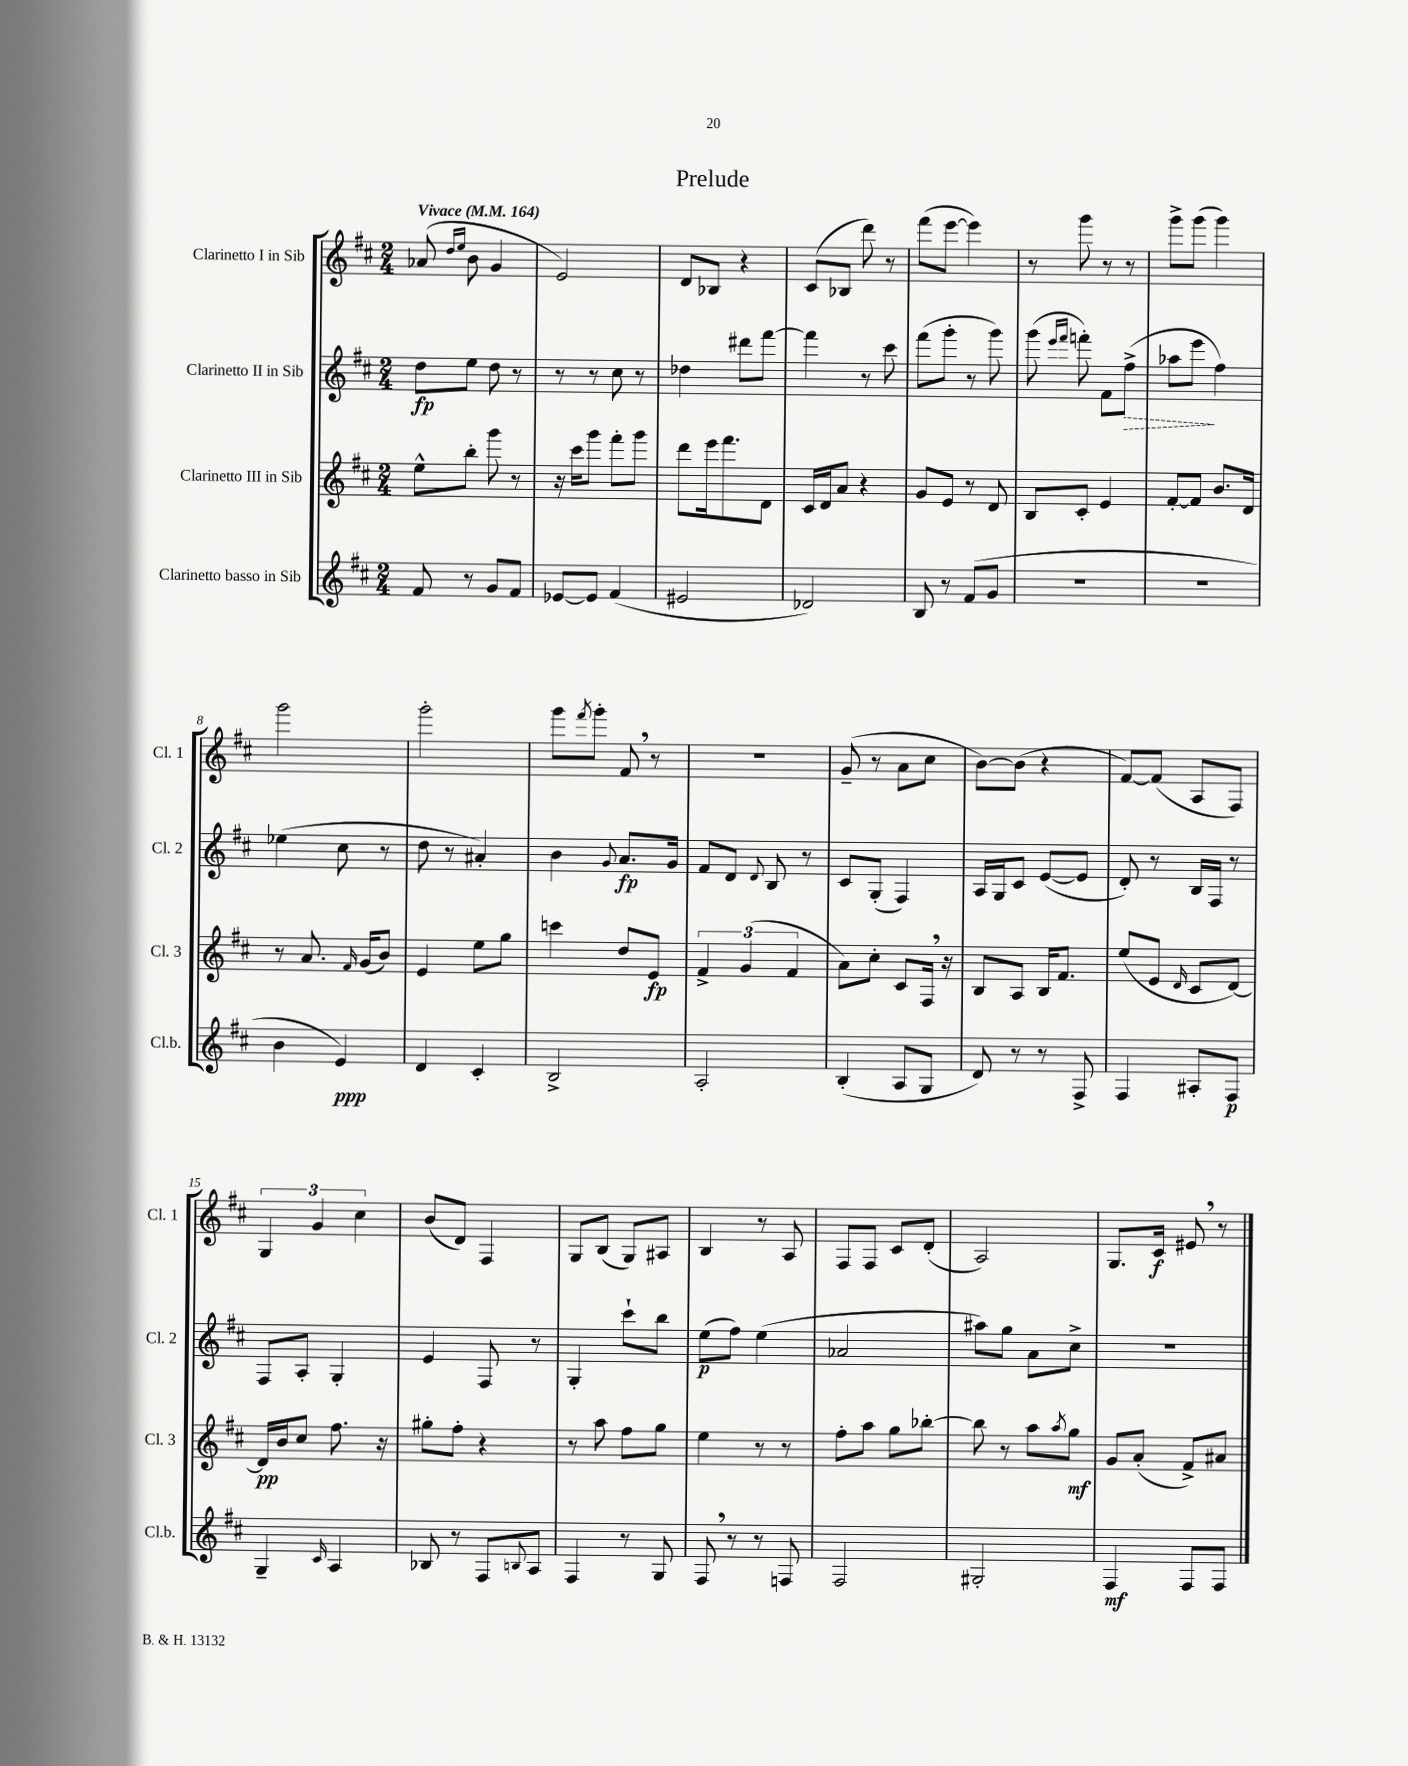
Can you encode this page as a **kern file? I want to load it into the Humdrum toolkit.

**kern	**kern	**kern	**kern
*staff4	*staff3	*staff2	*staff1
*clefG2	*clefG2	*clefG2	*clefG2
*k[f#c#]	*k[f#c#]	*k[f#c#]	*k[f#c#]
*M2/4	*M2/4	*M2/4	*M2/4
*MM164	*MM164	*MM164	*MM164
8f#	8ee^^	8dd	(8a-
.	.	.	16qqdd
.	.	.	16qqee
8r	8bb'	8ee	8b
8g	8ggg	8dd	4g
8f#	8r	8r	.
=	=	=	=
[8e-	16r	8r	2e)
.	16ccc#	.	.
8e-]	8ggg	8r	.
(4f#	8fff#'	8cc#	.
.	8ggg	8r	.
=	=	=	=
2e#	8ddd	4dd-	8d
.	16eee	.	8B-
.	8.fff#	.	.
.	.	8ddd#	4r
.	8d	[8fff#	.
=	=	=	=
2d-)	16c#	4fff#]	(8c#
.	16d	.	.
.	8a	.	8B-
.	4r	8r	8ddd)
.	.	8ccc#	8r
=	=	=	=
8B	8g	(8fff#	(8fff#
8r	8e	8ggg'	[8eee
(8f#	8r	8r	4eee])
8g	8d	8ggg)	.
=	=	=	=
2r	8B	(8ggg	8r
.	.	16qqeee	.
.	.	16qqfff#	.
.	8c#'	8fff')	8ggg
.	4e	8f#	8r
.	.	(8ff#^	8r
=	=	=	=
2r	[8f#'	8aa-	8ggg^
.	8f#]	8eee	(8ggg
.	8.b	4ff#)	4ggg)
.	16d	.	.
=	=	=	=
4b	8r	(4ee-	2ggg
.	8.a	.	.
4e)	.	8cc#	.
.	16qqf#	.	.
.	(16g	.	.
.	8b)	8r	.
=	=	=	=
4d	4e	8dd	2ggg'
.	.	8r	.
4c#'	8ee	4a#')	.
.	8gg	.	.
=	=	=	=
2B^	4ccc	4b	8ggg
.	.	.	8qfff#
.	.	.	8ggg'
.	.	8qqg	.
.	8dd	8.a	8f#
.	8e	.	8r
.	.	16g	.
=	=	=	=
2A'	6f#^	8f#	2r
.	.	8d	.
.	(6g	.	.
.	.	8qqd	.
.	.	8B	.
.	6f#	.	.
.	.	8r	.
=	=	=	=
(4B'	8a)	8c#	(8g~
.	8cc#'	(8G'	8r
8A	8c#	4F#)	8a
8G	16F#	.	8cc#
.	16r	.	.
=	=	=	=
8d)	8B	16A	[8b)
.	.	16G	.
8r	8A	8c#	(8b]
8r	16B	([8e	4r
.	8.f#	.	.
8F#^	.	8e]	.
=	=	=	=
4F#	(8ee	8d')	[8f#)
.	8e	8r	(8f#]
.	16qqd	.	.
8A#'	8c#	16B	8A
.	.	16F#	.
8F#	[8d)	8r	8F#)
=	=	=	=
4G~	16d]	8F#	6G
.	16b	.	.
.	8cc#	8A'	.
.	.	.	6g
16qqc#	.	.	.
4A	8.ff#	4G'	.
.	.	.	6cc#
.	16r	.	.
=	=	=	=
8B-	8gg#'	4e	(8b
8r	8ff#'	.	8d)
8F#	4r	8F#	4F#
8qqB	.	.	.
8A	.	8r	.
=	=	=	=
4F#	8r	4G'	8G
.	8aa	.	(8B
8r	8ff#	8ccc#`	8G)
8G	8gg	8bb	8A#
=	=	=	=
8F#	4ee	(8ee	4B
8r	.	8ff#)	.
8r	8r	(4ee	8r
8F	8r	.	8A
=	=	=	=
2F#	8ff#'	2a-	8F#
.	8aa	.	8F#
.	8gg	.	8c#
.	[8bb-'	.	(8d'
=	=	=	=
2G#'	8bb-]	8aa#)	2A)
.	8r	8gg	.
.	8aa	8a	.
.	8qaa	.	.
.	8gg	8cc#^	.
=	=	=	=
4F#	8g	2r	8.G
.	(8a'	.	.
.	.	.	16c#
8F#	8f#^)	.	8e#
8F#	8a#	.	8r
==	==	==	==
*-	*-	*-	*-
